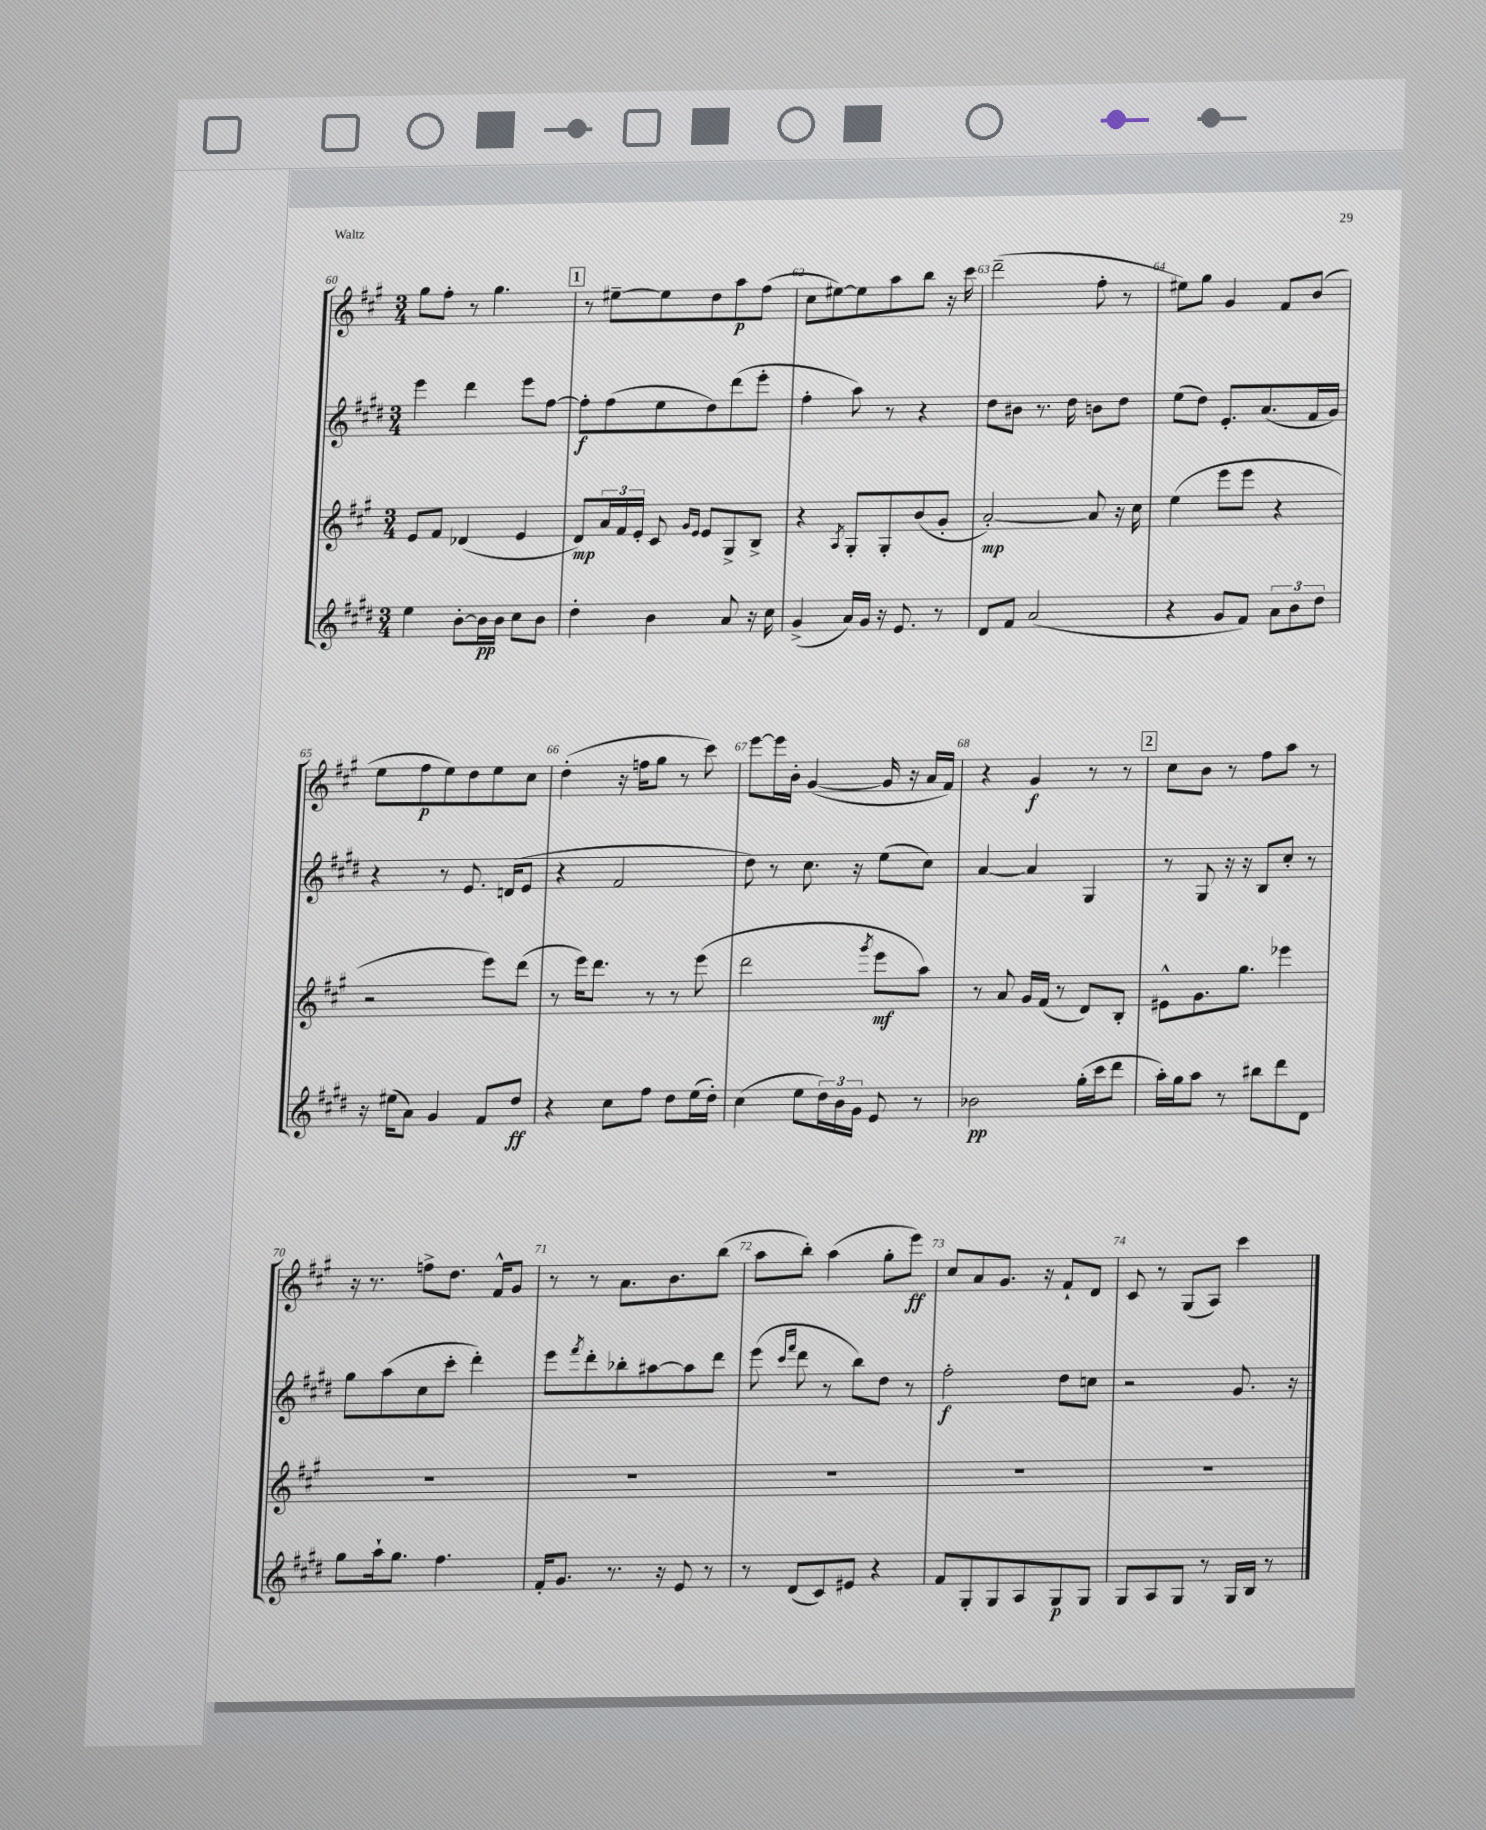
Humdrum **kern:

**kern	**dynam	**kern	**dynam	**kern	**dynam	**kern	**dynam
*part4	*part4	*part3	*part3	*part2	*part2	*part1	*part1
*staff4	*staff4	*staff3	*staff3	*staff2	*staff2	*staff1	*staff1
*clefG2	*	*clefG2	*	*clefG2	*	*clefG2	*
*k[f#c#g#d#]	*	*k[f#c#g#]	*	*k[f#c#g#d#]	*	*k[f#c#g#]	*
*M3/4	*	*M3/4	*	*M3/4	*	*M3/4	*
=60	=60	=60	=60	=60	=60	=60	=60
4ee\	.	8e/L	.	4eee\	.	8gg#\L	.
.	.	8f#/J	.	.	.	8ff#'\J	.
[8b'\L	.	(4d-X/	.	4ddd#\	.	8r	.
16b\L]	pp	.	.	.	.	4.gg#\	.
16b\JJ	.	.	.	.	.	.	.
8cc#\L	.	4e/	.	8eee\L	.	.	.
8b\J	.	.	.	[8ff#\J	.	.	.
!!LO:REH:place=s1:t=1
=61	=61	=61	=61	=61	=61	=61	=61
4dd#'\	.	8d/L)	mp	8ff#'\L]	f	8r	.
.	.	24a/L	.	(8ff#\	.	[8ee#X~\L	.
.	.	24f#/	.	.	.	.	.
.	.	24e'/JJ	.	.	.	.	.
4b\	.	8c#/	.	8ee\	.	8ee#\]	.
.	.	16qqg#/LL	.	.	.	.	.
.	.	16qqe/JJ	.	.	.	.	.
.	.	8e/L	.	8dd#\)	.	8dd\	.
8a/	.	8G#^/	.	(8ddd#\	.	8aa\	p
16r	.	8B^/J	.	8eee'\J	.	(8ff#\J	.
16cc#\	.	.	.	.	.	.	.
=62	=62	=62	=62	=62	=62	=62	=62
(4g#^/	.	4r	.	4ff#'\	.	8cc#\L	.
.	.	.	.	.	.	[8ee#X\)	.
.	.	8qA/	.	.	.	.	.
16a/LL)	.	8G#'/L	.	8aa\)	.	8ee#\]	.
16g#/JJ	.	.	.	.	.	.	.
16r	.	8G#'/	.	8r	.	8aa\	.
8.e/	.	.	.	.	.	.	.
.	.	(8b/	.	4r	.	8bb\J	.
8r	.	8g#'/J	.	.	.	16r	.
.	.	.	.	.	.	16ccc#\	.
=63	=63	=63	=63	=63	=63	=63	=63
8d#/L	.	[2a'/)	mp	8dd#\L	.	(2ddd~\	.
8f#/J	.	.	.	8b#X\J	.	.	.
(2a/	.	.	.	8.r	.	.	.
.	.	.	.	16dd#\	.	.	.
.	.	8a/]	.	8bn\L	.	8ff#'\	.
.	.	16r	.	8dd#\J	.	8r	.
.	.	16cc#\	.	.	.	.	.
=64	=64	=64	=64	=64	=64	=64	=64
4r	.	(4ee\	.	(8ee\L	.	8ee#X\L)	.
.	.	.	.	8dd#\J)	.	8gg#\J	.
8g#/L	.	8eee\L	.	8.e'/L	.	4g#/	.
8f#/J)	.	8eee\J	.	.	.	.	.
.	.	.	.	(8.a/	.	.	.
12a\L	.	4r	.	.	.	8f#/L	.
12b\	.	.	.	.	.	.	.
.	.	.	.	16f#/L	.	(8b/J	.
12dd#\J	.	.	.	.	.	.	.
.	.	.	.	16g#/JJ)	.	.	.
!!LO:LB:g=z
=65	=65	=65	=65	=65	=65	=65	=65
16r	.	2r	.	4r	.	8ee\L	.
(16ee#X\KL	.	.	.	.	.	.	.
8a\J)	.	.	.	.	.	8ff#\	p
4g#/	.	.	.	8r	.	8ee\)	.
.	.	.	.	8.e/	.	8dd\	.
8f#/L	.	8eee\L)	.	.	.	8ee\	.
.	.	.	.	(16dn/KL	.	.	.
8dd#/J	ff	(8ddd\J	.	8e/J	.	8cc#\J	.
=66	=66	=66	=66	=66	=66	=66	=66
4r	.	8r	.	4r	.	(4dd'\	.
.	.	16eee\KL)	.	.	.	.	.
.	.	8.ddd\J	.	.	.	.	.
8cc#\L	.	.	.	2f#/	.	16r	.
.	.	.	.	.	.	16ffn\KL	.
8ff#\J	.	8r	.	.	.	8gg#\J	.
8dd#\L	.	8r	.	.	.	8r	.
(16ee\L	.	(8eee\	.	.	.	8ccc#\)	.
16dd#'\JJ)	.	.	.	.	.	.	.
=67	=67	=67	=67	=67	=67	=67	=67
(4cc#\	.	2ddd\	.	8dd#\)	.	[8eee\L	.
.	.	.	.	8r	.	16eee\L]	.
.	.	.	.	.	.	16b'\JJ	.
8ee\L	.	.	.	8.cc#\	.	([4g#/	.
24dd#\L)	.	.	.	.	.	.	.
24b\	.	.	.	.	.	.	.
.	.	.	.	16r	.	.	.
24g#\JJ	.	.	.	.	.	.	.
.	.	8qggg#/	.	.	.	.	.
8e/	.	8eee\L	mf	(8ee\L	.	16g#/]	.
.	.	.	.	.	.	16r	.
8r	.	8aa\J)	.	8cc#\J)	.	16a/LL	.
.	.	.	.	.	.	16f#/JJ)	.
=68	=68	=68	=68	=68	=68	=68	=68
2b-X\	pp	8r	.	[4a/	.	4r	.
.	.	8a/	.	.	.	.	.
.	.	16g#/LL	.	4a/]	.	4g#/	f
.	.	(16f#/JJ	.	.	.	.	.
.	.	8r	.	.	.	.	.
(16gg#'\LL	.	8d/L)	.	4G#/	.	8r	.
16ccc#\J	.	.	.	.	.	.	.
8ddd#\J	.	8B'/J	.	.	.	8r	.
!!LO:REH:place=s1:t=2
=69	=69	=69	=69	=69	=69	=69	=69
16aa'\LL)	.	8e#X^^\L	.	8r	.	8cc#\L	.
16gg#\J	.	.	.	.	.	.	.
8aa\J	.	8.g#\	.	8G#/	.	8b\J	.
8r	.	.	.	16r	.	8r	.
.	.	8.gg#\J	.	16r	.	.	.
8bb#X\L	.	.	.	8B/L	.	8ff#\L	.
8ddd#\	.	4eee-X\	.	8cc#'/J	.	8aa\J	.
8d#\J	.	.	.	8r	.	8r	.
!!LO:LB:g=z
=70	=70	=70	=70	=70	=70	=70	=70
8gg#\L	.	2.r	.	8gg#\L	.	16r	.
.	.	.	.	.	.	8.r	.
16aa`\k	.	.	.	(8aa\	.	.	.
8.gg#\J	.	.	.	.	.	.	.
.	.	.	.	8cc#\	.	8ffn^\L	.
4.ff#\	.	.	.	8ccc#'\J	.	8.dd\J	.
.	.	.	.	4ddd#'\)	.	.	.
.	.	.	.	.	.	16f#^^/KL	.
.	.	.	.	.	.	8g#/J	.
=71	=71	=71	=71	=71	=71	=71	=71
16f#'/KL	.	2.r	.	8eee\L	.	8r	.
8.g#/J	.	.	.	.	.	.	.
.	.	.	.	8qfff#/	.	.	.
.	.	.	.	8ddd#'\	.	8r	.
8.r	.	.	.	8bb-X'\	.	8.a\L	.
.	.	.	.	[8aa#X\	.	.	.
16r	.	.	.	.	.	8.b\	.
8e/	.	.	.	8aa#\]	.	.	.
8r	.	.	.	8ddd#\J	.	(8bb\J	.
=72	=72	=72	=72	=72	=72	=72	=72
8r	.	2.r	.	(8eee\	.	8aa\L	.
.	.	.	.	16qqccc#/LL	.	.	.
.	.	.	.	16qqfff#/JJ	.	.	.
(8d#/L	.	.	.	8ddd#\	.	8bb'\J)	.
8c#/)	.	.	.	8r	.	(4aa\	.
8e#X/J	.	.	.	8bb\L)	.	.	.
4r	.	.	.	8dd#\J	.	8gg#'\L	.
.	.	.	.	8r	.	8eee\J)	ff
=73	=73	=73	=73	=73	=73	=73	=73
8f#/L	.	2.r	.	2ff#'\	f	8cc#/L	.
8G#'/	.	.	.	.	.	8a/	.
8G#/	.	.	.	.	.	8.g#/J	.
8A/	.	.	.	.	.	.	.
.	.	.	.	.	.	16r	.
8G#/	p	.	.	8dd#\L	.	8f#`/L	.
8G#/J	.	.	.	8ccn\J	.	8d/J	.
=74	=74	=74	=74	=74	=74	=74	=74
8G#/L	.	2.r	.	2r	.	8c#/	.
8A/	.	.	.	.	.	8r	.
8G#/J	.	.	.	.	.	(8G#/L	.
8r	.	.	.	.	.	8A/J)	.
16G#/LL	.	.	.	8.g#/	.	4ccc#\	.
16B/JJ	.	.	.	.	.	.	.
8r	.	.	.	.	.	.	.
.	.	.	.	16r	.	.	.
==	==	==	==	==	==	==	==
*-	*-	*-	*-	*-	*-	*-	*-
